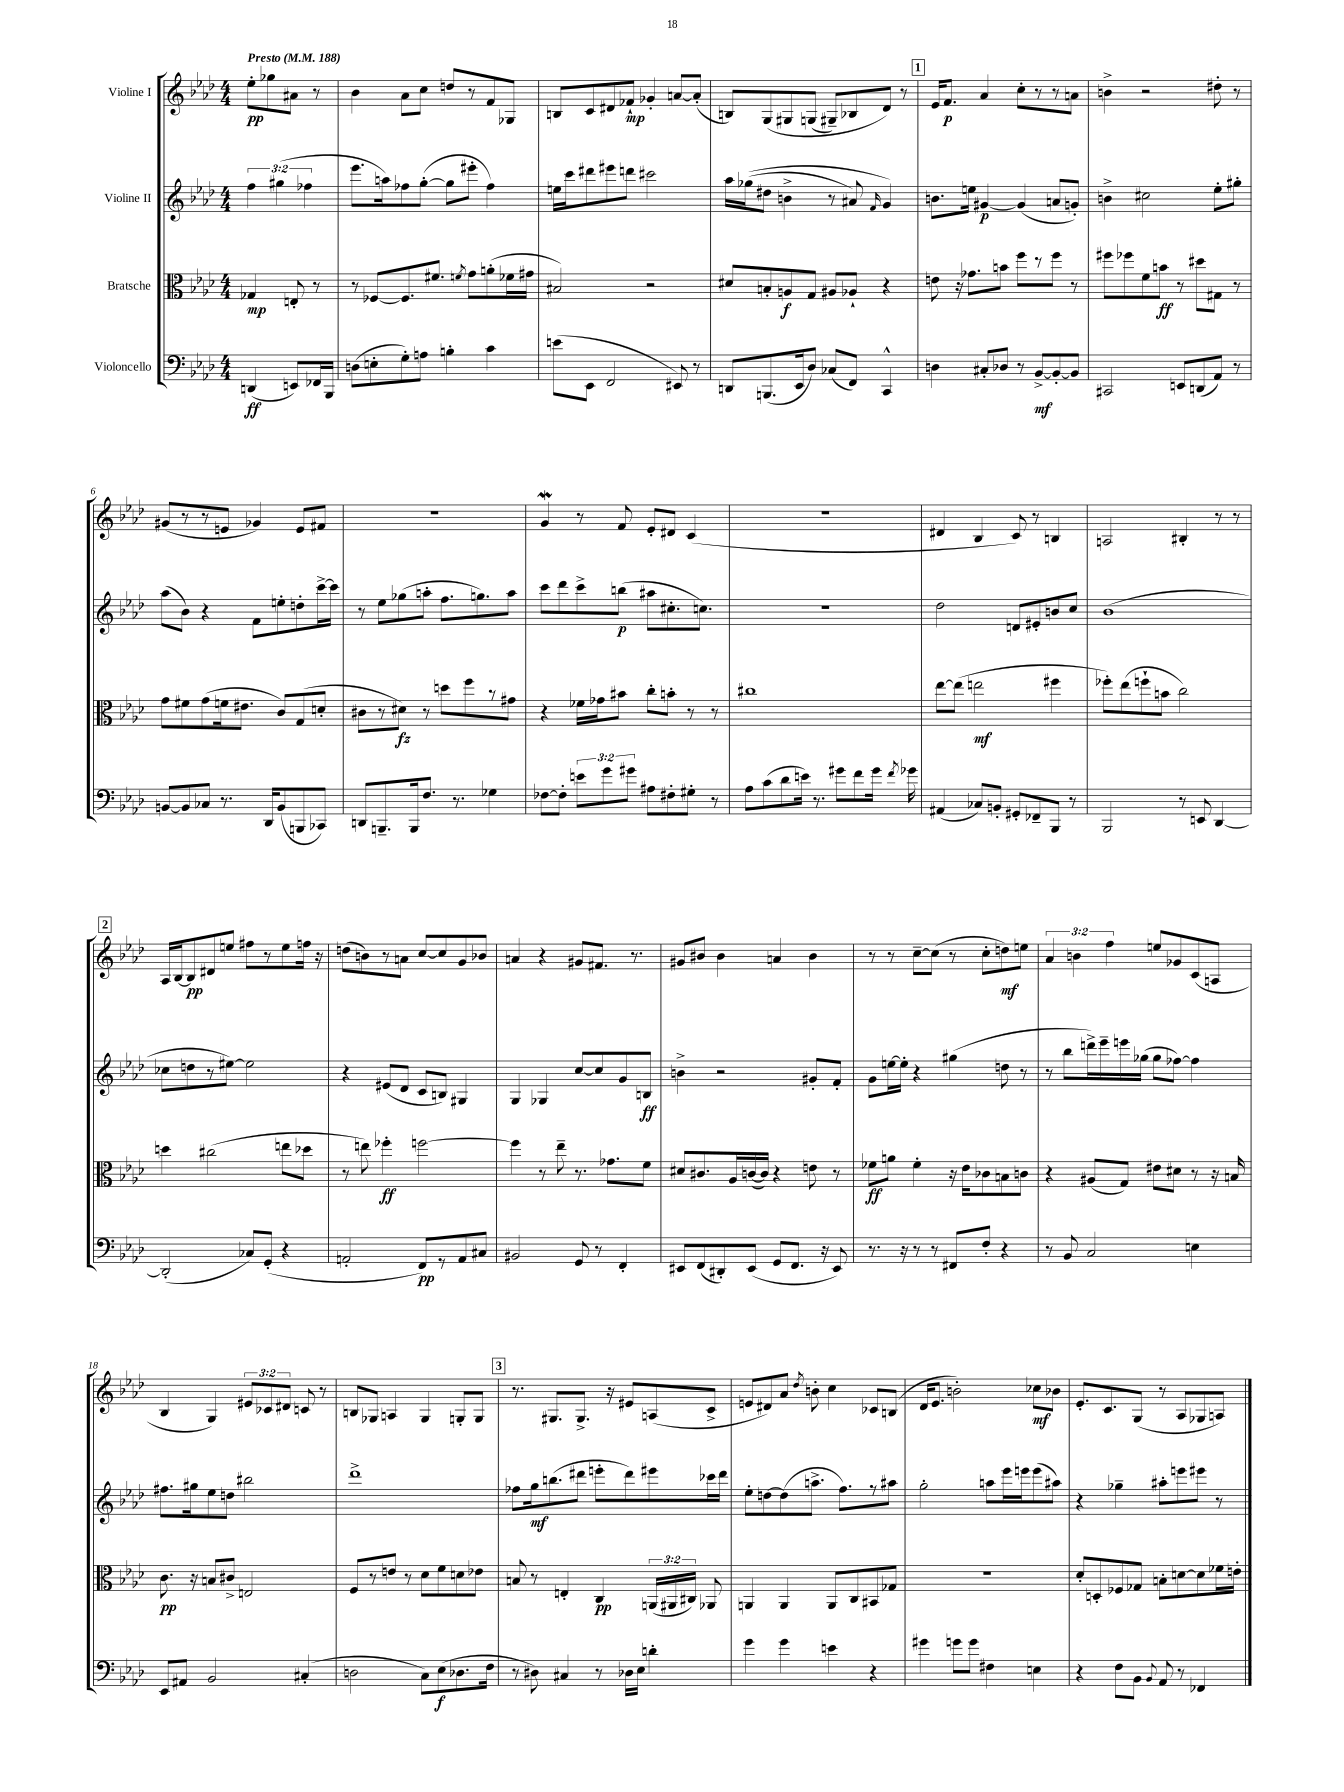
<<
\new StaffGroup <<
\new Staff = "s0" \with { instrumentName = "Violine I" } {
    \clef treble \key aes \major \numericTimeSignature \time 4/4 \override Staff.TupletNumber.text = #tuplet-number::calc-fraction-text \partial 2 \tempo "Presto" 4 = 188
    \autoBeamOff ees''8[-.\pp ges''8 ais'8] r8 |
    bes'4 aes'8[ c''8] d''8[ r8 f'8 ges8] |
    b8[ c'8 dis'8 fes'8]-!\mp ges'4-. a'8[~ a'8]-.( |
    b8[) g8\( gis8 g8]( gis8[--) bes8 des'8]\) r8 |
    \mark \markup { \box "1" } ees'16[ f'8.]\p aes'4 c''8[-. r8 r8 a'8] |
    b'4-> r2 dis''8-. r8 |
    gis'8[( r8 r8 e'8] ges'4) e'8[ fis'8] |
    r1 |
    g'4\mordent r8 f'8 ees'8[-. dis'8] c'4( |
    r1 |
    dis'4 bes4 c'8) r8 b4 |
    a2 bis4-. r8 r8 |
    \mark \markup { \box "2" } aes16[ bes16~ bes8\pp dis'8 e''8] fis''8[ r8 e''8 f''16] r16 |
    d''8[( b'8) r8 a'8] c''8[~ c''8 g'8 bes'8] |
    a'4 r4 gis'8[ fis'8.] r8. |
    gis'8[ bis'8] bis'4 a'4 bis'4 |
    r8 r8 c''8[~-- c''8]( r8 c''8[-. d''8\mf) e''8] |
    \tuplet 3/2 { aes'4 b'4 f''4 } e''8[ ges'8 c'8( a8] |
    bes4 g4) \tuplet 3/2 { eis'8[ ces'8 dis'8] } c'8 r8 |
    b8[ ges8] a4 ges4 g8[-. g8] |
    \mark \markup { \box "3" } r8. gis8.[ gis8.]-> r16 eis'8[ a8( c'8]-> |
    e'8[ dis'8) aes'8] \acciaccatura { des''8 } b'8-. c''4 ces'8[ b8]( |
    des'16[ ees'8.] b'2-.) ces''8[\mf bes'8] |
    ees'8.[-. c'8. g8]( r8 aes8[ ges8 a8]) \bar "|." |
}
\new Staff = "s1" \with { instrumentName = "Violine II" } {
    \clef treble \key aes \major \numericTimeSignature \time 4/4 \override Staff.TupletNumber.text = #tuplet-number::calc-fraction-text \partial 2
    \autoBeamOff \tuplet 3/2 { f''4 gis''4( fes''4 } |
    ees'''8.[ a''16) fes''8 g''8]~-.( g''8[ eis'''8]-. fes''4) |
    e''16[ c'''16 dis'''8 eis'''8 d'''8] cis'''2 |
    aes''16[ ges''16(\( dis''8] b'4-> r8 ais'8) \grace { f'16 } g'4\) |
    \mark \markup { \box "1" } b'8.[ e''16] gis'4~\p gis'4( a'8[ g'8]-.) |
    b'4-> cis''2 ees''8[-. gis''8]-. |
    aes''8[( bes'8]) r4 f'8[ e''8-. d''8-. c'''16~-> c'''16] |
    r8 ees''8[ ges''8( a''8]-. f''8.[ g''8.) a''8] |
    c'''8[ des'''8 c'''8-> b''8]\p( ais''8[ cis''8.-. c''8.]) |
    R1 |
    des''2 d'8[ eis'8-. b'8 c''8] |
    bes'1( |
    \mark \markup { \box "2" } ces''8[ d''8 r8 eis''8]~) eis''2 |
    r4 eis'8[( des'8] c'8[ b8]) gis4 |
    g4 ges4 c''8[~ c''8 g'8 b8]\ff |
    b'4-> r2 gis'8[-. f'8]-. |
    g'8[ e''16~ e''16]-. r4 gis''4( d''8 r8 |
    r8 bes''8[ d'''16->) ees'''16-- e'''16 ges''16]( ges''8[ fes''8]~) fes''4 |
    fis''8.[ gis''16 ees''8 d''8] bis''2 |
    des'''1-> |
    \mark \markup { \box "3" } fes''8[ g''16\mf b''8.( dis'''8] e'''8[-. dis'''8) eis'''8 ces'''16 dis'''16] |
    ees''8[-. d''8~ d''8( a''8.]-> f''8.[) r8 ais''8] |
    g''2-. a''8[ ees'''16 e'''16 e'''8( ais''8]) |
    r4 ges''4-- ais''8[-. e'''8 eis'''8] r8 \bar "|." |
}
\new Staff = "s2" \with { instrumentName = "Bratsche" } {
    \clef alto \key aes \major \numericTimeSignature \time 4/4 \override Staff.TupletNumber.text = #tuplet-number::calc-fraction-text \partial 2
    \autoBeamOff ges4\mp e8-. r8 |
    r8 fes8[~ fes8. fis'8.] \acciaccatura { f'8 } g'8[ a'8-.( fes'16 gis'16] |
    bis2) r2 |
    dis'8[ b8-. a8\f g8] ais8[ aes8]-! r4 |
    \mark \markup { \box "1" } e'8 r16 ges'8.[ b'8] f''8[ r8 f''8] r8 |
    fis''8[ fes''8 f'8 b'8]\ff r8 dis''8[ gis8] r8 |
    g'8[ fis'8 g'8( f'16 eis'8.] c'8[) g8( d'8]-. |
    cis'8[ r8 dis'8]\fz) r8 d''8[ f''8 r8 gis'8] |
    r4 fes'16[ ges'16 bis'8] c''8[-. b'8]-. r8 r8 |
    cis''1 |
    ees''8[~ ees''8]( e''2\mf fis''4 |
    fes''8[-.) ees''8( f''8-! b'8] c''2) |
    \mark \markup { \box "2" } d''4 cis''2( e''8[ des''8] |
    r8 e''8) fes''4-.\ff f''2~ |
    f''4 r8 ees''8-- r8. ges'8.[ f'8] |
    dis'8[ cis'8. aes16 c'16~( c'16]) r4 e'8 r8 |
    fes'8[\ff a'8] fes'4-. r16 ees'16[ ces'8 b8 c'8] |
    r4 ais8[( g8]) eis'8[ dis'8] r8 r16 b16 |
    c'8.\pp r16 b8[ cis'8]-> e2 |
    f8[ r8 e'8] r8 des'8[ f'8 d'8 ees'8] |
    \mark \markup { \box "3" } b8 r8 e4-. c4\pp \tuplet 3/2 { a,16[( ais,16 cis16]) } aes,8 |
    a,4 a,4 a,8[ c8 bis,8 ges8] |
    R1 |
    des'8[-. d8-. fes8 ges8] b8[-. d'8~ d'8 fes'16 e'16]-. \bar "|." |
}
\new Staff = "s3" \with { instrumentName = "Violoncello" } {
    \clef bass \key aes \major \numericTimeSignature \time 4/4 \override Staff.TupletNumber.text = #tuplet-number::calc-fraction-text \partial 2
    \autoBeamOff d,4\ff( e,8[) fes,16 bes,,16] |
    d8[( e8-. g8-.) a8] b4-. c'4 |
    e'8[( ees,8] f,2 eis,8) r8 |
    d,8[ b,,8.( ees,16 des8]) ces8[( f,8]) c,4-^ |
    \mark \markup { \box "1" } d4 cis8[-. des8] r8 bes,8[~->\mf bes,8~-. bes,8] |
    cis,2 e,8[ d,8( aes,8]) r8 |
    b,8[~ b,8 ces8] r8. des,16[ b,8( b,,8 ces,8]) |
    d,8[ b,,8.-- b,,16 f8.] r8. ges4 |
    fes8[~ fes8]-. \tuplet 3/2 { e'8[ g'8 gis'8] } ais8[ fis8-. gis8]-. r8 |
    aes8[ c'8( des'8 e'16]) r8. gis'8[ f'8 gis'16] \acciaccatura { f'8 } ges'16 |
    ais,4( ces8[) b,8]-. gis,8[-. fes,8-- bes,,8] r8 |
    bes,,2 r8 e,8 des,4~ |
    \mark \markup { \box "2" } des,2-.( ces8[) g,8]-.( r4 |
    a,2-. f,8[\pp) r8 a,8 cis8] |
    bis,2 g,8 r8 f,4-. |
    eis,8[ f,8( dis,8-.) eis,8]( g,8[ f,8.] r16 eis,8) |
    r8. r16 r8 r8 fis,8[ f8]-. r4 |
    r8 bes,8 c2 e4 |
    ees,8[ ais,8] bes,2 cis4-.( |
    d2 c8[) ees8\f( des8. f16] |
    \mark \markup { \box "3" } r8 dis8) cis4 r8 des16[ ees16] d'4-. |
    g'4 g'4 e'4 r4 |
    gis'4 g'8[ g'8] fis4 e4 |
    r4 f8[ bes,8] \appoggiatura { bes,8 } aes,8 r8 fes,4 \bar "|." |
}
>>
>>
